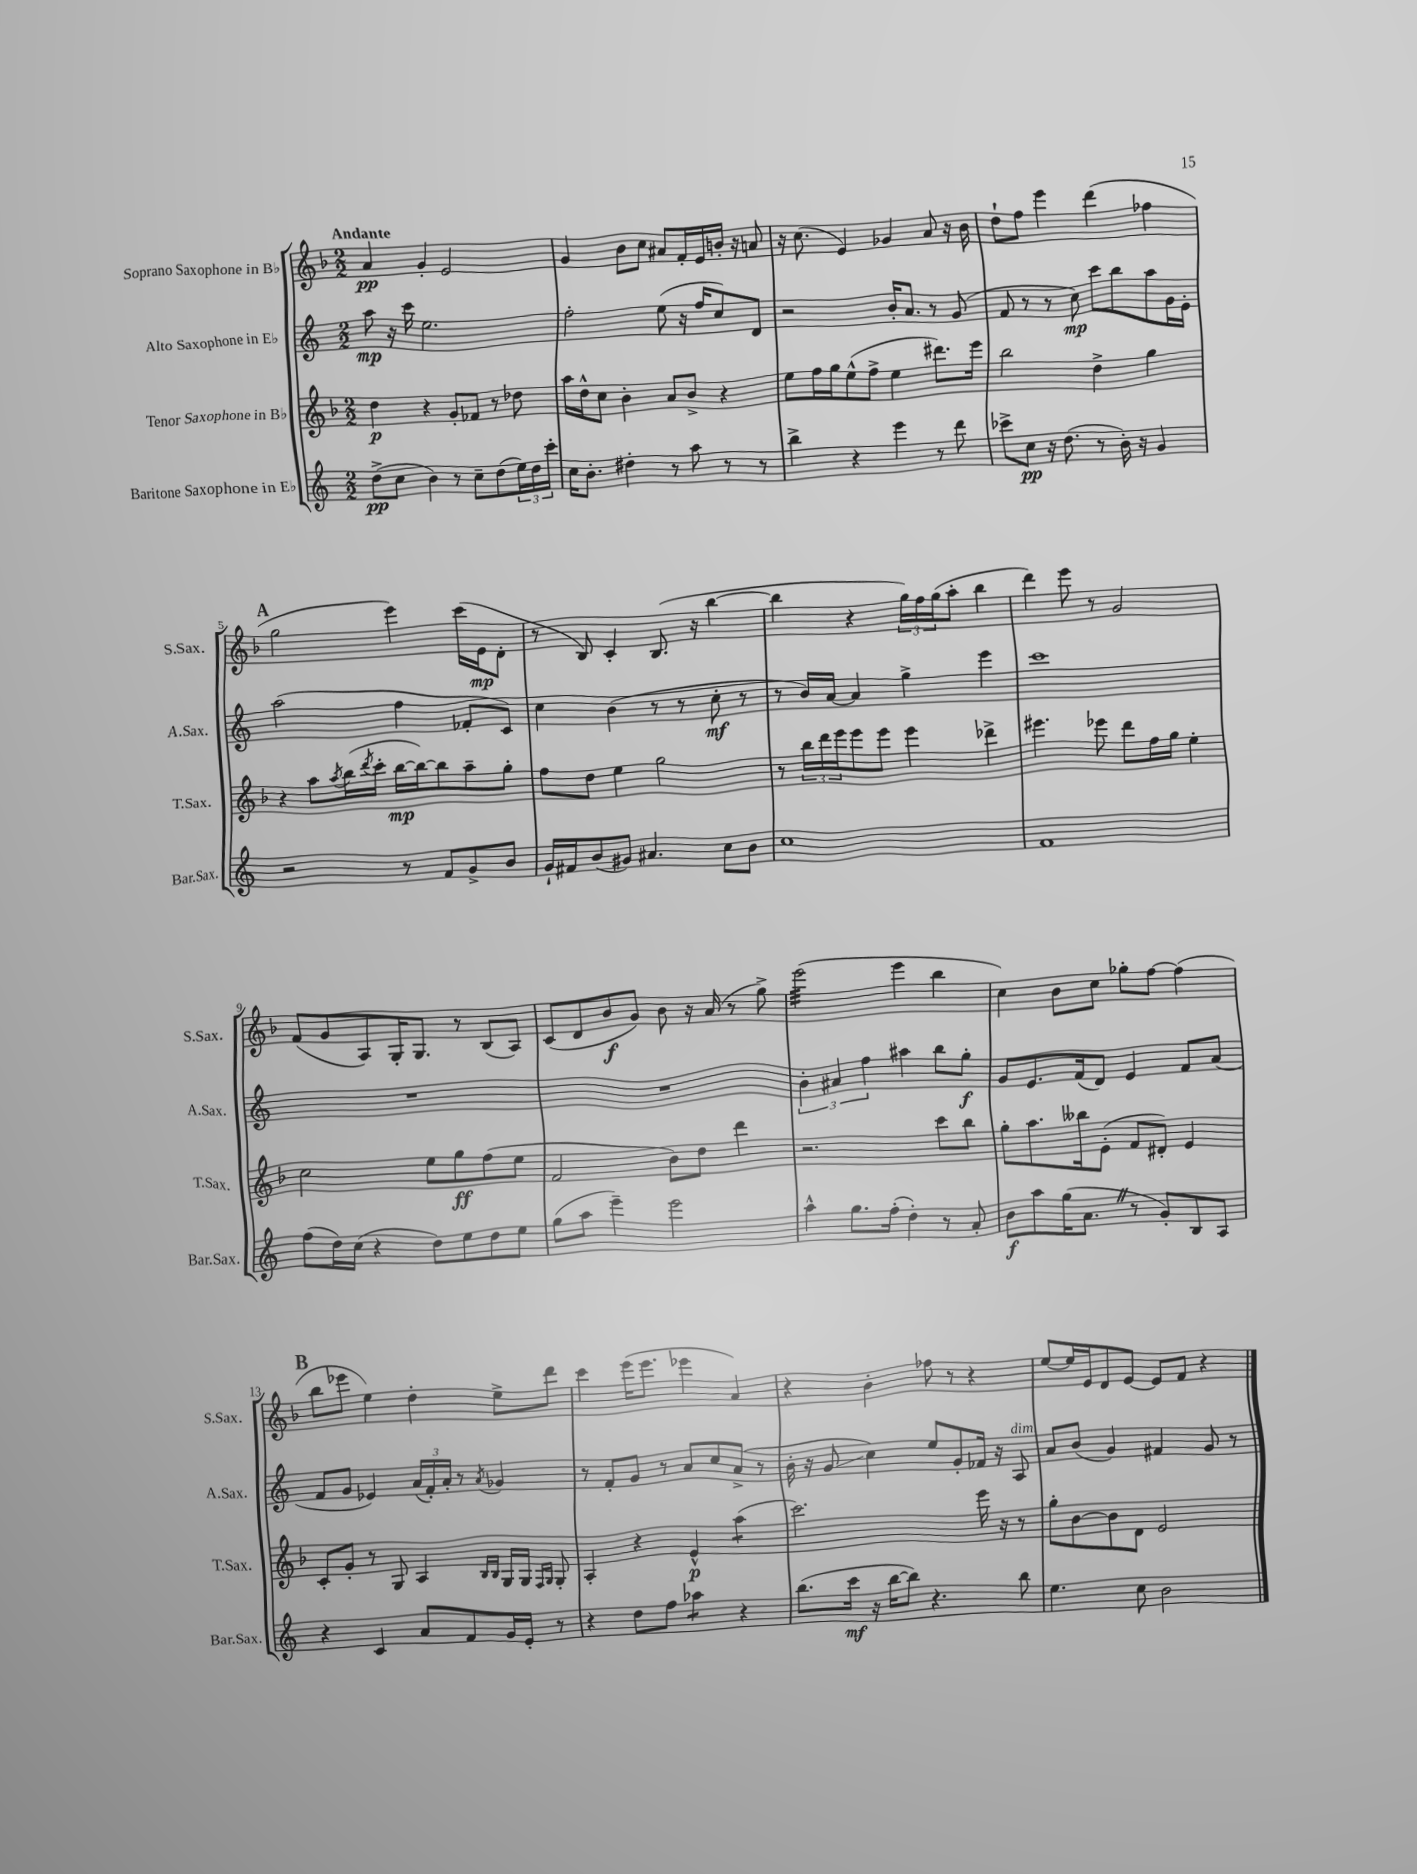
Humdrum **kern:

**kern	**kern	**kern	**kern
*staff4	*staff3	*staff2	*staff1
*clefG2	*clefG2	*clefG2	*clefG2
*k[]	*k[b-]	*k[]	*k[b-]
*M2/2	*M2/2	*M2/2	*M2/2
(8dd^	4dd	8aa	4a
8cc	.	16r	.
.	.	16ccc	.
4b)	4r	2.ee	4g'
8r	8g'	.	2e
8cc~	8f-	.	.
(8dd	8r	.	.
24ee)	8dd-	.	.
24dd	.	.	.
24ccc'	.	.	.
=	=	=	=
16cc	16aa	2ff'	4g
8.b'	16dd^^	.	.
.	8cc	.	.
4dd#'	4b-'	.	8b-
.	.	.	8cc
8r	8a	(8ee	8a#
8aa	8b-^	16r	16f'
.	.	16ff	16e
8r	4r	8cc)	16b'
.	.	.	16r
8r	.	8d	8a
=	=	=	=
4bb^	8ee	2r	16r
.	.	.	(8.cc
.	16ff	.	.
.	16gg	.	.
4r	(8ee^^	.	4e)
.	8ff^	.	.
4eee	4ee	16b'	4g-
.	.	8.a	.
8r	8.ddd#)	8r	8a
8ddd	.	(8g	16r
.	16eee	.	16b-
=	=	=	=
8ccc-^	2bb-	8f	8dd`
8cc	.	8r	8ff
16r	.	8r	4eee
(8.dd	.	.	.
.	.	8cc)	.
8r	4dd^	8ccc	(4ddd
16b')	.	8bb	.
16r	.	.	.
4g	4gg	8aa	4ff-
.	.	16g	.
.	.	16e'	.
=	=	=	=
2r	4r	(2aa	2gg
.	8aa	.	.
.	8qaa	.	.
.	(16bb-	.	.
.	8qddd	.	.
.	16ccc'	.	.
8r	[16bb-	4ff	4eee)
.	16bb-_)	.	.
8f	8bb-]	.	.
8g^	8aa~	8f-'	(16ccc
.	.	.	16e
8b	8gg'	8c)	8d'
=	=	=	=
16g`	8ff	4cc	8r
16f#	.	.	.
(8b	8dd	.	8B-)
8g#)	4ee	(4b	4c'
4.a#	.	.	.
.	2gg	8r	(8.B-
.	.	8r	.
.	.	.	16r
8cc	.	8cc'	[4bb-
8b	.	8r	.
=	=	=	=
1cc	8r	8r	4bb-]
.	24bb-	16b)	.
.	24ddd	.	.
.	.	[16a	.
.	24eee	.	.
.	8eee	4a]	4r
.	8eee	.	.
.	4eee	4gg^	24gg)
.	.	.	24ff
.	.	.	(24gg
.	.	.	8aa'
.	4ddd-^	4eee	4bb-
=	=	=	=
1f	4.eee#	1ccc	4ddd)
.	.	.	8eee
.	8eee-	.	8r
.	8ddd	.	2g
.	16ff	.	.
.	16gg	.	.
.	4ee'	.	.
=	=	=	=
(8ff	2cc	1r	(8f
16dd)	.	.	8g
(16cc	.	.	.
4r	.	.	8A)
.	.	.	16G'
.	.	.	8.G
8dd)	8ee	.	.
8ee	8gg	.	8r
8dd	(8ff	.	(8B-
8ee	8ee	.	8A)
=	=	=	=
(8gg	2f	1r	(8c
8aa	.	.	8d
4eee~)	.	.	8b-
.	.	.	8g)
2eee	8b-)	.	8b-
.	8dd	.	16r
.	.	.	(16a
.	4ddd	.	8r
.	.	.	8gg^)
=	=	=	=
4aa^^	2.r	6b'	(2eee
.	.	6a#	.
8.gg	.	.	.
.	.	6ff	.
(16ff'	.	.	.
4dd')	.	4aa#	4eee
8r	8ccc	8bb	4bb-
8a'	8bb-	8gg'	.
=	=	=	=
8b	8gg'	8g	4cc)
8aa	8.aa	8.e	.
(16gg	.	.	8b-
8.a	16bb--	(16f	.
.	(8e'	8d)	8cc
8r	8f	4e	8gg-'
8g')	8d#')	.	[8ff
8B	4e	8f	(4ff]
8A	.	(8a	.
=	=	=	=
4r	8c'	8f	8bb-
.	8g'	8g	8eee-
4c	8r	4e-)	4ee)
.	8G	.	.
8a	4A	(24a	4dd'
.	.	24f')	.
.	.	24a'	.
8f	.	8r	.
.	16qqB-	.	.
.	16qqB-	8qa	.
16g	16G	4g-	8ee^
16e'	16G	.	.
.	16qqF	.	.
.	16qqG	.	.
8r	8G'	.	8ddd
=	=	=	=
4r	4A'	8r	4ccc
.	.	8f'	.
8dd	4r	8g	(16eee
.	.	.	8.eee
8ff	.	8r	.
4aa-	4e^^	8a	4eee-
.	.	8cc	.
4r	(4aa	(8a^	4a)
.	.	8r	.
=	=	=	=
(8.bb	2.ccc)	16b'	4r
.	.	16r	.
.	.	8g	.
16ccc	.	.	.
16r	.	4cc)	4b-'
[16bb	.	.	.
8bb])	.	.	.
4.r	.	8ee	8ff-
.	.	8g'	8r
.	16eee	16f-	4r
.	16r	16r	.
8bb	8r	8A	.
=	=	=	=
4.ee	8gg'	8a	[8ee
.	[8b-	(8b	16ee]
.	.	.	16e
.	8b-]	4g)	8d
8cc	8d	.	[8e
2b	2e	4f#	8e]
.	.	.	8f
.	.	8g	4r
.	.	8r	.
==	==	==	==
*-	*-	*-	*-
